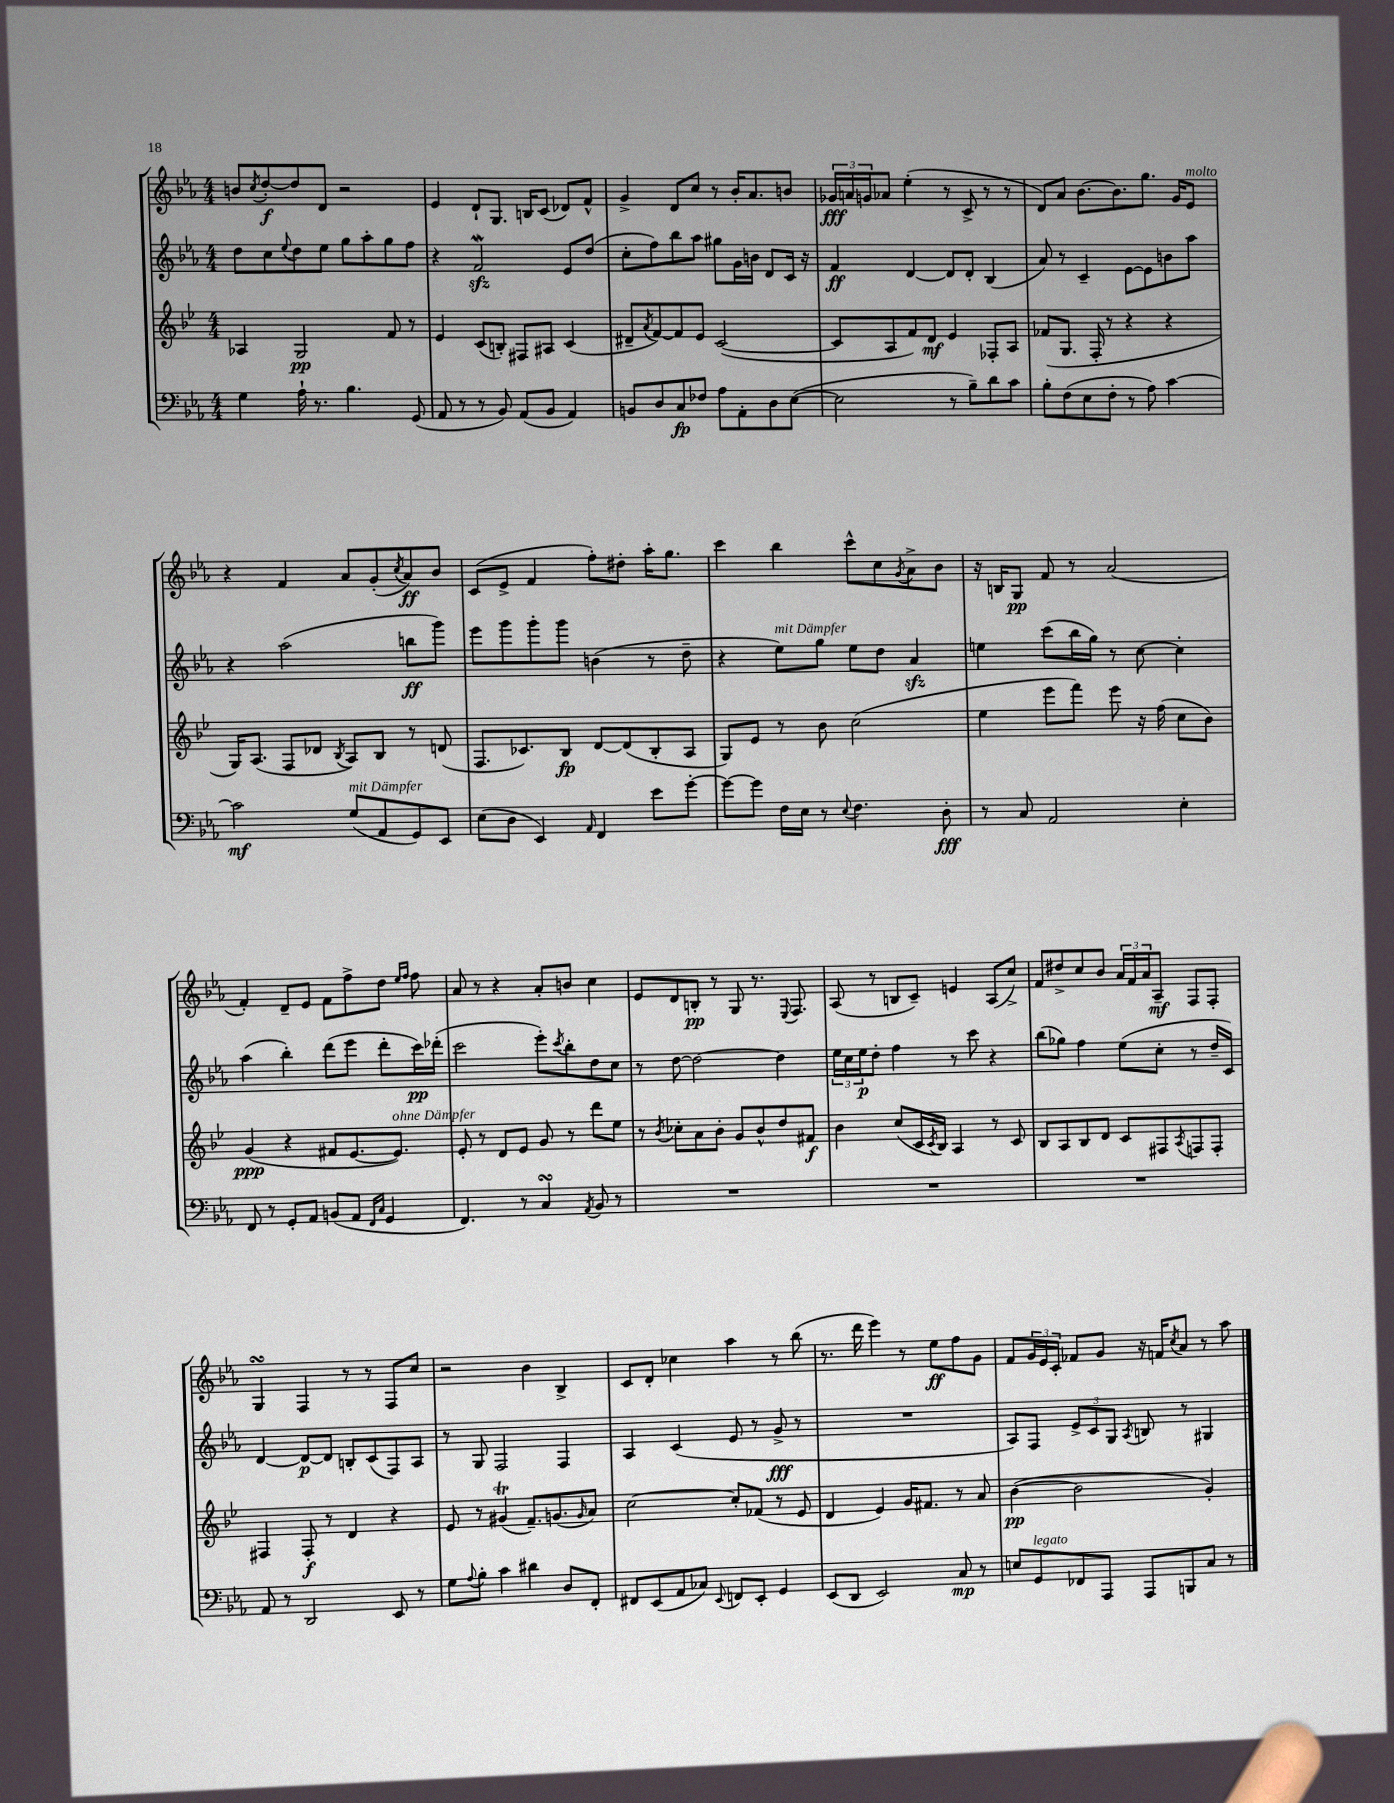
<<
\new StaffGroup <<
\new Staff = "s0" {
    \clef treble \key ees \major \numericTimeSignature \time 4/4
    b'8 \acciaccatura { c''8 } d''8~-.\f d''8 d'8 r2 |
    ees'4 d'8-! g8. b16 c'8( des'8) f'8-^ |
    g'4-> d'8 c''8 r8 bes'16-. aes'8. b'8 |
    \tuplet 3/2 { ges'16\fff a'16 g'16 } aes'8 ees''4-.( r8 c'8-> r8 r8 |
    d'8) aes'8 bes'8.~ bes'8. g''8. g'16 ees'8^\markup { \italic "molto" } |
    r4 f'4 aes'8 g'8-.( \acciaccatura { c''8 } aes'8\ff) bes'8 |
    c'8( ees'8-> f'4 f''8-.) dis''8-. aes''16-. g''8. |
    c'''4 bes''4 c'''8-^ c''8 \acciaccatura { g'8 } aes'8-> bes'8 |
    r16 b16 g8\pp f'8 r8 aes'2( |
    f'4-.) d'8-- ees'8 f'8 f''8-> d''8 \grace { ees''16 f''16 } f''8 |
    aes'8 r8 r4 aes'8-. b'8 c''4 |
    ees'8 d'8 b8-.\pp r8 g8 r8. \appoggiatura { ees8 } f8. |
    aes8( r8 b8 c'8--) e'4 aes8( c''8->) |
    f'8 dis''8-> c''8 bes'8 \tuplet 3/2 { aes'16 f'16 aes'16 } aes8--\mf f8 f8-. |
    g4\turn f4 r8 r8 f8 c''8 |
    r2 bes'4 bes4-> |
    c'8 d'8-. ces''4 aes''4 r8 bes''8( |
    r8. d'''16 ees'''4) r8 ees''8\ff f''8 g'8 |
    f'8 \tuplet 3/2 { g'16 ees'16 c'16-. } fes'8 g'8 r16 f'16 \acciaccatura { c''8 } aes'8 r8 aes''8 \bar "|." |
}
\new Staff = "s1" {
    \clef treble \key ees \major \numericTimeSignature \time 4/4
    d''8 c''8 \appoggiatura { ees''8 } d''8 ees''8 g''8 aes''8-. g''8 f''8 |
    r4 f'2\mordent\sfz ees'8 d''8( |
    c''8-. f''8) bes''8 aes''8 gis''8 g'16 b'16 d'8 c'16 r16 |
    f'4\ff d'4~ d'8 d'8-. bes4( |
    aes'8) r8 c'4-- ees'8~ ees'8 b'8 aes''8 |
    r4 aes''2( b''8\ff g'''8) |
    ees'''8 g'''8 g'''8-. g'''8 b'4( r8 d''8-- |
    r4 ees''8^\markup { \italic "mit Dämpfer" }) g''8 ees''8 d''8 aes'4\sfz |
    e''4 c'''8( bes''16 g''16) r8 c''8~ c''4-. |
    aes''4( bes''4-.) d'''8( ees'''8 d'''8-. c'''16\pp) des'''16-.( |
    c'''2 ees'''8-.) \acciaccatura { c'''8 } bes''8-. d''8 c''8 |
    r8 d''8~ d''2~ d''4 |
    \tuplet 3/2 { ees''16 c''16 ees''16\p } d''8-. f''4 r8 c'''8 r4 |
    bes''8( ges''8) f''4 ees''8( c''8-. r8 d''16-- c'16) |
    d'4~ d'8~\p d'8 b8-. c'8( f8) aes8 |
    r8 g8 f2 f4 |
    aes4 c'4( ees'8 r8 g'8->\fff r8 |
    R1 |
    aes8) f8 \tuplet 3/2 { ees'8-> c'8 g8 } \acciaccatura { aes8 } b8 r8 gis4 \bar "|." |
}
\new Staff = "s2" {
    \clef treble \key bes \major \numericTimeSignature \time 4/4
    aes4 g2\pp f'8 r8 |
    ees'4 c'8( b8-.) fis8 ais8 c'4( |
    dis'8-- \acciaccatura { a'8 } f'8~) f'8 ees'8 c'2~( |
    c'8 a8 f'8) d'8\mf ees'4 fes8-. a8 |
    fes'8( g8. f16-. r8 r4 r4 |
    g16) a8.( f8 des'8 \acciaccatura { bes8 } a8) bes8 r8 d'8( |
    f8. ces'8.) bes8\fp d'8~ d'8( bes8-. a8 |
    g8) ees'8 r8 bes'8 c''2( |
    ees''4 ees'''8 f'''8) ees'''8 r16 f''16( c''8 bes'8) |
    g'4\ppp( r4 fis'8 ees'8.~ ees'8.^\markup { \italic "ohne Dämpfer" }) |
    ees'8-. r8 d'8 ees'8 g'8 r8 d'''8 ees''8 |
    r8 \acciaccatura { bes'8 } ces''8-. a'8 bes'8-. g'8 bes'8-^ d''8 fis'8\f |
    bes'4 c''8( c'16 \acciaccatura { c'8 } bes16) a4 r8 c'8 |
    bes8 a8 bes8 d'8 c'8 fis8 \acciaccatura { a8 } f8 f8-. |
    fis4 fis8-.\f r8 d'4 r4 |
    ees'8 r8 gis'4\trill( f'8.--) g'8.( \grace { g'16 } a'8) |
    c''2~ c''8-. fes'8( r8 ees'8 |
    d'4 ees'4) g'16 fis'8. r8 a'8 |
    bes'4~\pp( bes'2 g'4-.) \bar "|." |
}
\new Staff = "s3" {
    \clef bass \key ees \major \numericTimeSignature \time 4/4
    g4 aes16-! r8. bes4. g,8( |
    aes,8 r8 r8 bes,8) aes,8( bes,8 aes,4) |
    b,8 d8 c8\fp fes8 aes8 aes,8-. d8 ees8~( |
    ees2 r8 bes8--) d'8 c'8 |
    bes8-. f8( ees8 f8-. r8 aes8) c'4~ |
    c'2\mf g8^\markup { \italic "mit Dämpfer" }( aes,8 g,8) ees,8 |
    ees8( d8 ees,4) \grace { aes,16 } f,4 ees'8 g'8~-. |
    g'8~ g'8 f16 ees16 r8 \appoggiatura { ees8 } f4. d8-.\fff |
    r8 c8 aes,2 ees4-. |
    f,8 r8 g,8-. aes,8 b,8( aes,8 \grace { f,16 c16 } g,4 |
    f,4.) r8 c4\turn \acciaccatura { aes,8 } bes,8 r8 |
    R1 |
    R1 |
    R1 |
    aes,8 r8 d,2 ees,8 r8 |
    g8 \appoggiatura { aes8 } bes8-. c'4 dis'4 d8 f,8-. |
    fis,8 ees,8( aes,8 ces8) \appoggiatura { ees,8 } f,8 ees,8-. g,4 |
    ees,8( d,8 ees,2) c8\mp r8 |
    e8 g,8^\markup { \italic "legato" } fes,8 aes,,8 aes,,8 b,,8 c8 r8 \bar "|." |
}
>>
>>
\layout { \context { \Score \remove "Bar_number_engraver" } }
